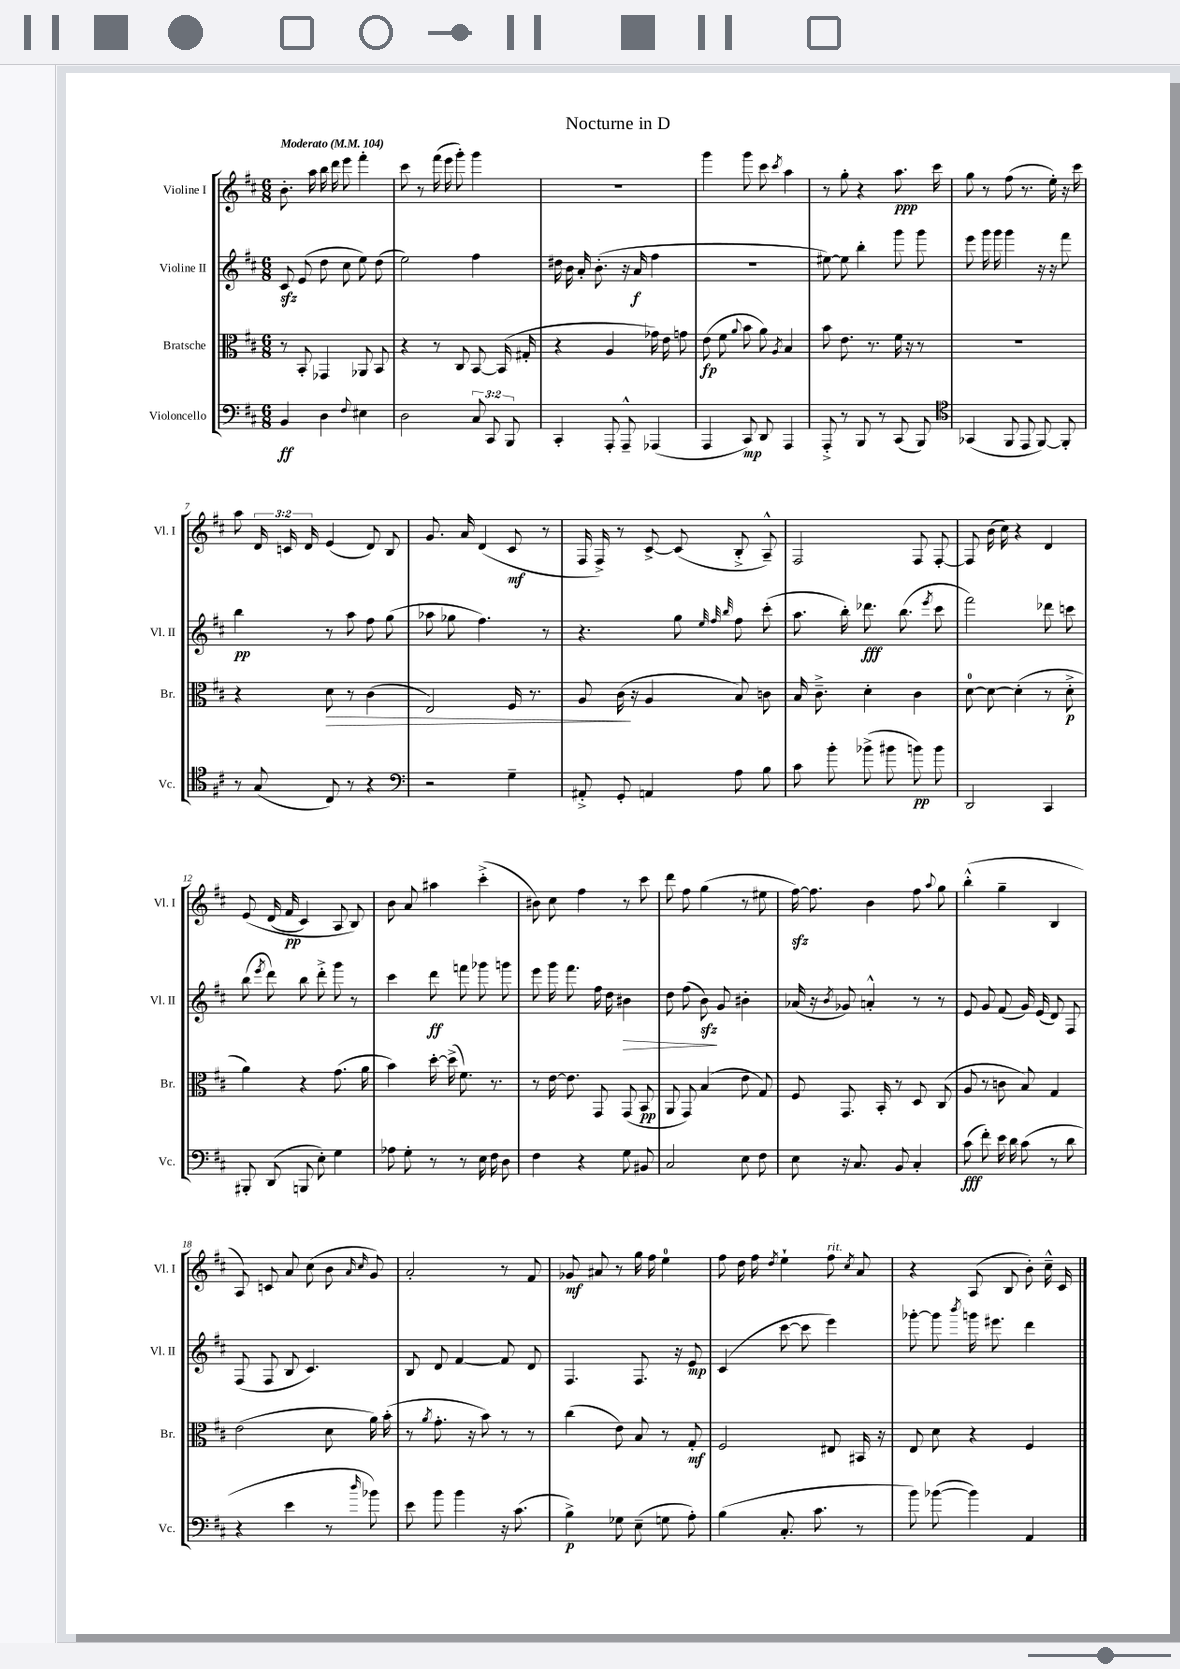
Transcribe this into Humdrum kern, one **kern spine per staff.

**kern	**kern	**kern	**kern
*staff4	*staff3	*staff2	*staff1
*clefF4	*clefC3	*clefG2	*clefG2
*k[f#c#]	*k[f#c#]	*k[f#c#]	*k[f#c#]
*M6/8	*M6/8	*M6/8	*M6/8
*MM104	*MM104	*MM104	*MM104
4BB	8r	8c#	8.b'
.	8BB'	(8e	.
.	.	.	16aa
4D	4GG-	8dd	16bb
.	.	.	16ddd
.	.	8cc#	8eee
8qqF#	.	.	.
4E#	8AA-	8ee)	4fff#'
.	8BB	(8dd	.
=	=	=	=
2D	4r	2ee)	8ccc#
.	.	.	8r
.	8r	.	(16fff#
.	.	.	16eee
.	8C#	.	8ggg')
12C#	[8BB	4ff#	4ggg
12CC#	.	.	.
.	(16BB]	.	.
12BBB	.	.	.
.	16G#'	.	.
=	=	=	=
4CC#'	4r	16dd#	2.r
.	.	16b	.
.	.	16a'	.
.	.	(8.b'	.
8AAA'	4A	.	.
8AAA~^^	.	16r	.
.	.	16a	.
(4AAA-	16g-)	4ff#	.
.	16e	.	.
.	8g	.	.
=	=	=	=
4AAA	(8e	2.r	4ggg
.	8f#	.	.
.	8qqa	.	.
8CC#)	8b	.	8ggg
8DD	8a)	.	8ccc#
.	8qA	.	8qccc#
4AAA	4B	.	4aa
=	=	=	=
8AAA'^	8b	[8ee#)	8r
8r	8.e	8ee#]	8gg'
8BBB	.	4bb'	4r
.	8.r	.	.
8r	.	.	.
(8CC#	16f#	8ggg	8.aa
.	16r	.	.
8BBB)	8r	8ggg	.
.	.	.	16ccc#
=	=	=	=
*clefC4	*	*	*
(4GG-	2.r	8eee	8gg
.	.	16ggg	8r
.	.	16ggg	.
8FF#	.	4ggg	(8ff#
8EE	.	.	8.r
[8FF#)	.	16r	.
.	.	16r	16ee')
8FF#']	.	8fff#	16r
.	.	.	16ccc#
=	=	=	=
8r	4r	4bb	8aa
(8G	.	.	24d
.	.	.	24c
.	.	.	24d
8C#)	8d	8r	(4e
8r	8r	8aa	.
4r	(4c#	8ff#	8d)
.	.	(8gg	8B
=	=	=	=
*clefF4	*	*	*
2r	2E)	8aa-	8.g
.	.	8gg-	.
.	.	.	16a
.	.	4.ff#)	(4d
4G~	16F#	.	8c#
.	8.r	.	.
.	.	8r	8r
=	=	=	=
8AA#'^	8A	4.r	16F#
.	.	.	16F#^)
8GG'	(16c#	.	8r
.	16r	.	.
4AA	4A	.	[8c#^
.	.	8gg	(8c#]
.	.	32qqee	.
.	.	32qqff#	.
.	.	32qqbb	.
8A	8B)	8ff#	8B'^
8B	8c	(8ccc#'	8A~^^)
=	=	=	=
8c#	16B	8.aa	2F#
.	8.c#~^	.	.
8b'	.	.	.
.	.	16bb')	.
(8b-^	4d'	8.ddd-	.
8b#	.	.	.
.	.	(8.bb	.
8b)	4c#	.	8F#
.	.	8qeee	.
8b	.	8ccc#	[8F#'
=	=	=	=
2DD	[8d	2fff#)	8F#]
.	8d_	.	(16b
.	.	.	16cc#)
.	(4d']	.	4r
4CC#	8r	8ddd-	4d
.	8d'^	8ccc	.
=	=	=	=
8BBB#'	4a)	(8bb	&(8e
.	.	8qeee	.
(8DD	.	8ddd)	(16d
.	.	.	16f#
8BBB	4r	8bb	4c#)
8E')	.	8ddd'^	.
4G	(8.g	8ggg	8A
.	.	8r	8B&)
.	16a	.	.
=	=	=	=
8A-	4b)	4ccc#	8b
8G'	.	.	8a
8r	[16dd'	8ddd	4aa#
.	(16dd^]	.	.
8r	8.f#)	8fff	.
16E	.	8ggg-	(4ccc#'^
16F#	8.r	.	.
8D	.	8ggg	.
=	=	=	=
4F#	8r	8eee	8b#)
.	[16e	16ggg	8cc#
.	8.e]	8.fff#	.
4r	.	.	4ff#
.	8GG	16ff#	.
.	.	16dd	.
8G	(8GG	4b#	8r
8BB#	8BB	.	8ccc#
=	=	=	=
2C#	8AA	8dd	8ddd
.	8GG)	(8ff#	8ff#
.	(4B	8b)	(4gg
.	.	8g	.
8E	8e	4b#'	8r
8F#	8G)	.	8ee#
=	=	=	=
8E	8F#	(16a-	[16ff#)
.	.	16r	8.ff#]
.	.	8qb	.
16r	8.GG	8g-)	.
8.C#	.	.	.
.	.	4a'^^	4b
.	16BB'	.	.
8BB	8r	.	.
4C#'	8D	8r	8ff#
.	.	.	8qqaa
.	(8C#	8r	8gg
=	=	=	=
(8c#	8A	8e	(4bb'^^
8f#')	8r	8g	.
16e	8c	(8f#	4gg~
16d	.	.	.
(8c#	8B)	16g)	.
.	.	(16e	.
8r	4G	8d)	4B
8d	.	8F#	.
=	=	=	=
4r	(2e	(8F#	8A)
.	.	8F#	8c
4e	.	8B	8a
.	.	4.c#)	(8cc#
8r	8d	.	8b
.	.	.	16qqa
16qqdd	.	.	16qqcc#
8b-)	16a)	.	8g)
.	(16b'	.	.
=	=	=	=
8e	8r	8B	2a'
.	8qa	.	.
8b	8.g'	8d	.
4b	.	[4f#	.
.	16r	.	.
.	8b)	.	.
16r	8r	8f#]	8r
(8.c#	.	.	.
.	8r	8d	8f#
=	=	=	=
4B^)	(4cc#	4.F#	8g-
.	.	.	8a#
8G-	8e)	.	8r
(8E~	8B	8.F#	16gg
.	.	.	16ff#
8G	8r	.	4ee
.	.	16r	.
8A')	8G'	8e	.
=	=	=	=
(4B	2F#	(4c#	8ff#
.	.	.	16dd
.	.	.	16ff#
.	.	.	8qdd
8.C#'	.	[8ccc#	4ee`
.	.	8ccc#]	.
8.c#	.	.	.
.	8E#	4eee)	8ff#
.	.	.	8qcc#
8r	16BB#	.	8a
.	16r	.	.
=	=	=	=
8b)	8E	[8ggg-'	4r
([8b-	8d	8ggg-]	.
.	.	8qbbb	.
4b-])	4r	16ggg	(8A
.	.	8.eee#	.
.	.	.	8B
4AA	4F#	4ddd	8b')
.	.	.	16cc#~^^
.	.	.	16c#
==	==	==	==
*-	*-	*-	*-
